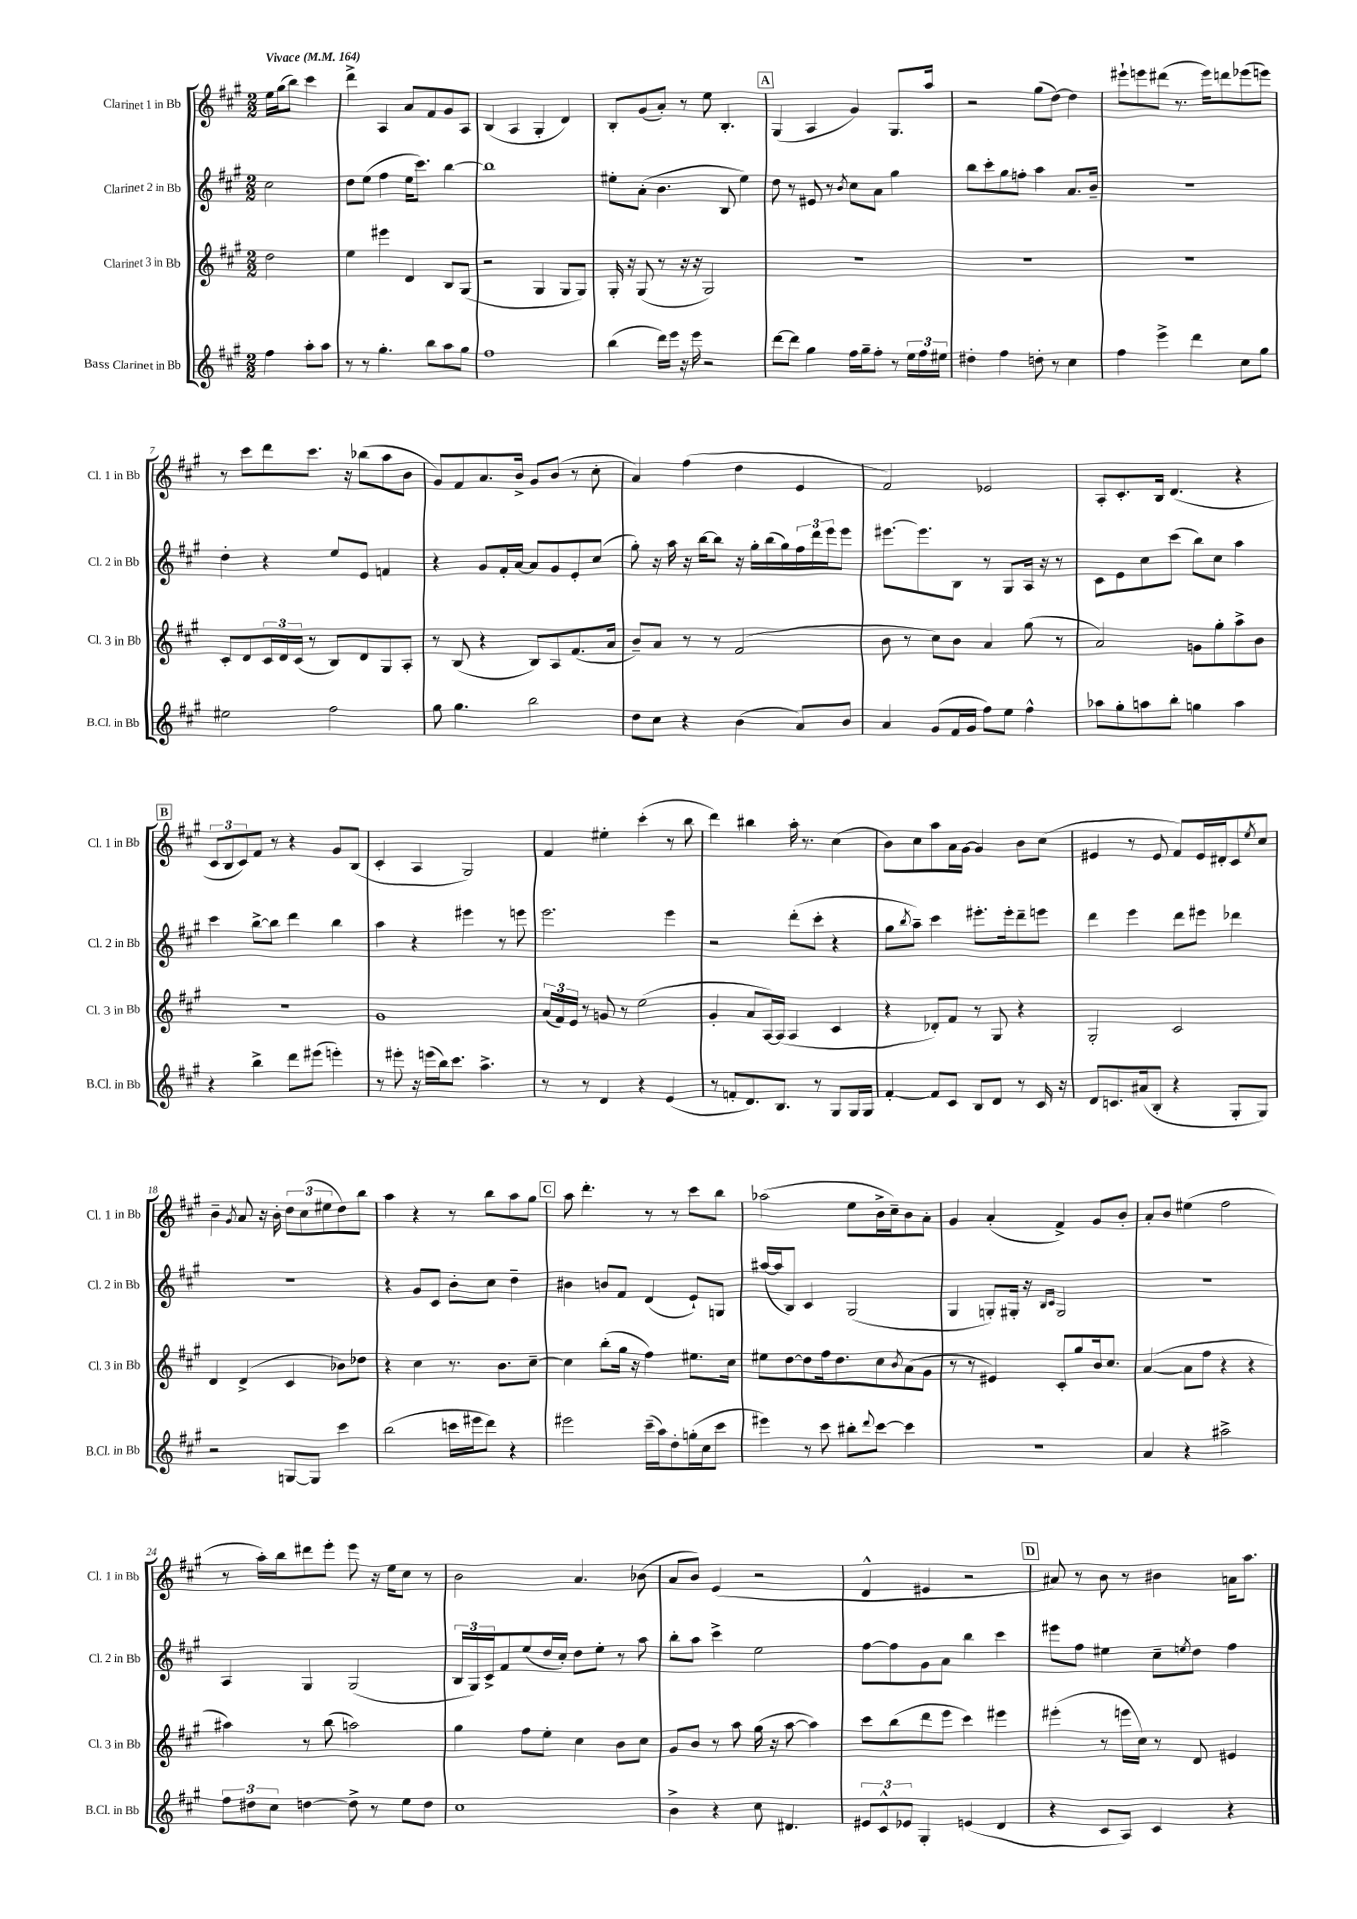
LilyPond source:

<<
\new StaffGroup <<
\new Staff = "s0" \with { instrumentName = "Clarinet 1 in Bb" shortInstrumentName = "Cl. 1 in Bb" } {
    \clef treble \key a \major \numericTimeSignature \time 2/2 \partial 2 \tempo "Vivace" 4 = 164
    e''16 gis''16( b''8) cis'''4 |
    d'''4-> a4 a'8 fis'8 gis'8 a8 |
    b4( a4 gis4-. d'4) |
    b8-. gis'8( a'8-.) r8 e''8 b4.-. |
    \mark \markup { \box "A" } gis4( a4 gis'4) gis8. a''16 |
    r2 gis''8( d''8~) d''4 |
    eis'''8-! e'''8 dis'''8( r8. e'''16) d'''8 ees'''8( e'''8) |
    r8 cis'''8 d'''8 cis'''8. r16 bes''8( a''8 b'8 |
    gis'8) fis'8 a'8. b'16-> gis'8 b'8( r8 cis''8-. |
    a'4) fis''4( d''4 e'4 |
    fis'2) ees'2 |
    a8-. cis'8.-. b16 d'4.( r4 |
    \mark \markup { \box "B" } \tuplet 3/2 { cis'8 b8 cis'8) } fis'8 r8 r4 gis'8 b8( |
    cis'4-. a4 gis2) |
    fis'4 eis''4-. cis'''4-.( r8 b''8 |
    d'''4) bis''4 a''16-. r8. cis''4( |
    b'8) cis''8 a''8 a'16 gis'16~ gis'4 b'8 cis''8( |
    eis'4 r8 eis'8 fis'8) eis'16 dis'16-. cis'8 \acciaccatura { e''8 } cis''8 |
    b'4-- \acciaccatura { gis'8 } a'8 r16 b'16-. \tuplet 3/2 { d''8 cis''8( eis''8 } d''8) b''8 |
    a''4 r4 r8 b''8 a''8 gis''8 |
    \mark \markup { \box "C" } a''8 d'''4.-. r8 r8 cis'''8 b''8 |
    aes''2( e''8 b'16-> cis''16--) b'8 a'8-. |
    gis'4 a'4-.( fis'4->) gis'8 b'8-. |
    a'8-. b'8 eis''4( fis''2 |
    r8 a''16-.) b''16 dis'''8 e'''8-. e'''8 r16 e''16 cis''8 r8 |
    b'2 a'4. bes'8( |
    a'8 b'8) e'4( r2 |
    d'4-^ eis'4 r2 |
    \mark \markup { \box "D" } ais'8) r8 b'8 r8 bis'4 a'16 a''8. \bar "|." |
}
\new Staff = "s1" \with { instrumentName = "Clarinet 2 in Bb" shortInstrumentName = "Cl. 2 in Bb" } {
    \clef treble \key a \major \numericTimeSignature \time 2/2 \partial 2
    cis''2 |
    d''8 e''8( fis''4 e''16 cis'''8.) b''4~ |
    b''1 |
    eis''8-. a'8-.( b'4. b8 eis''4) |
    \mark \markup { \box "A" } d''8 r8 eis'8 r8 \acciaccatura { b'8 } cis''8 a'8 gis''4 |
    b''8 cis'''8-. gis''8 f''8-. a''4 a'8. b'16-- |
    R1 |
    d''4-. r4 e''8 e'8 f'4 |
    r4 gis'8 fis'16-. a'16~ a'8 gis'8 e'8-. cis''8( |
    gis''8-.) r16 a''16 r16 b''16~ b''8 r16 gis''16-. b''16( gis''16) \tuplet 3/2 { fis''16 d'''16 e'''16 } e'''8 |
    eis'''8.~ eis'''8. b8 r8 gis8 a16 r16 r8 |
    cis'8 e'8 cis''8 cis'''8( b''8) cis''8 a''4 |
    \mark \markup { \box "B" } cis'''4 b''8~-> b''8 d'''4 b''4 |
    a''4 r4 eis'''4 r8 e'''8 |
    e'''2. e'''4 |
    r2 d'''8-.( cis'''8-. r4 |
    gis''8 \acciaccatura { b''8 } a''8--) cis'''4 eis'''8.-. eis'''16-. d'''8-- e'''8 |
    d'''4 e'''4 d'''8 eis'''8 des'''4 |
    R1 |
    r4 gis'8 cis'8 b'8-. cis''8 d''4-- |
    \mark \markup { \box "C" } bis'4 b'8 fis'8 d'4( e'8-!) g8 |
    ais''16~( ais''16 b8) cis'4 gis2( |
    gis4 g8-.) gis16-. r16 \grace { b16 cis'16 } gis2 |
    r1 |
    a4 gis4 gis2( |
    \tuplet 3/2 { b16 gis16) cis'16-> } fis'8 e''8( d''16 cis''16-.) d''8 e''8-. r8 a''8 |
    b''8-. a''8 cis'''4-> e''2 |
    fis''8~ fis''8 gis'8 a'8 b''4 cis'''4 |
    \mark \markup { \box "D" } eis'''8 fis''8 eis''4 cis''8-- \acciaccatura { e''8 } d''8 fis''4 \bar "|." |
}
\new Staff = "s2" \with { instrumentName = "Clarinet 3 in Bb" shortInstrumentName = "Cl. 3 in Bb" } {
    \clef treble \key a \major \numericTimeSignature \time 2/2 \partial 2
    d''2 |
    e''4 eis'''4 d'4 b8 gis8( |
    r2 gis4 gis8 gis8) |
    gis16-. r16 gis8( r8 r16 r16 gis2) |
    \mark \markup { \box "A" } R1 |
    R1 |
    R1 |
    cis'8-. d'8 \tuplet 3/2 { cis'16 d'16 cis'16( } r8 b8) d'8 gis8 a8-. |
    r8 b8( r4 b8) a8 fis'8.( a'16 |
    b'8--) a'8 r8 r8 fis'2( |
    b'8 r8 cis''8) b'8 a'4 gis''8( r8 |
    a'2) g'8 gis''8-. a''8-> b'8 |
    \mark \markup { \box "B" } r1 |
    gis'1 |
    \tuplet 3/2 { a'16( fis'16) e'16 } r8 g'8 r8 e''2( |
    gis'4-. a'8 a16~) a16( a4 cis'4 |
    r4 des'8-.) fis'8 r8 gis8 r4 |
    gis2-. cis'2 |
    d'4 d'4->( cis'4 bes'8) des''8 |
    r4 cis''4 r8. b'8. cis''8~-- |
    \mark \markup { \box "C" } cis''4 b''8-.( gis''16 r16 fis''4) eis''8. cis''16 |
    eis''8 d''8~ d''8 fis''16 d''8. cis''8 \acciaccatura { b'8 } a'8( gis'8 |
    r8 r8 eis'4) cis'8-. gis''8 b'16 cis''8. |
    a'4~( a'8 fis''8 r4 r4 |
    ais''4) r8 b''8( a''2) |
    gis''4 fis''8 e''8-. cis''4 b'8 cis''8 |
    gis'8 b'8 r8 a''8 gis''16( r16 a''8~ a''4) |
    cis'''8 b''8( d'''8 e'''8 cis'''4) eis'''4 |
    \mark \markup { \box "D" } eis'''4-.( r8 e'''16 cis''16) r8 d'8 eis'4 \bar "|." |
}
\new Staff = "s3" \with { instrumentName = "Bass Clarinet in Bb" shortInstrumentName = "B.Cl. in Bb" } {
    \clef treble \key a \major \numericTimeSignature \time 2/2 \partial 2
    fis''4 a''8-. a''8 |
    r8 r8 gis''4.-. b''8 a''8 gis''8 |
    fis''1 |
    b''4( d'''16) e'''16 r16 e'''16 r2 |
    \mark \markup { \box "A" } d'''8~ d'''8 gis''4 fis''16 gis''16-- fis''8-. r8 \tuplet 3/2 { e''16 fis''16 eis''16 } |
    dis''4-. fis''4 d''8-. r8 cis''4 |
    fis''4 e'''4-> d'''4 cis''8 gis''8 |
    eis''2 fis''2 |
    gis''8 gis''4. b''2 |
    d''8 cis''8 r4 b'4( a'8) b'8 |
    a'4 gis'8( fis'16 gis'16 fis''8) e''8 fis''4-^ |
    aes''8 gis''8-. a''8 b''8-. g''4 a''4 |
    \mark \markup { \box "B" } r4 b''4-> d'''8 eis'''8( e'''4-.) |
    r8 eis'''8-. r16 e'''16( b''16) cis'''8. a''4.-> |
    r8 r8 d'4 r4 e'4( |
    r8 f'8-. d'8.) b8. r8 gis8 gis16 gis16 |
    fis'4~-. fis'8 cis'8 b8 d'8 r8 cis'16 r16 |
    d'8 c'8. ais'16( b8-. r4 gis8-. gis8) |
    r2 g8~ g8 cis'''4 |
    b''2( c'''16 eis'''16 d'''8) r4 |
    \mark \markup { \box "C" } eis'''2 cis'''16--( a''16) d''8-. g''16-.( cis''16 cis'''8 |
    eis'''4) r8 cis'''8 bis''8-. \appoggiatura { d'''8 } cis'''8~ cis'''4 |
    R1 |
    a'4 r4 ais''2-> |
    \tuplet 3/2 { fis''8 dis''8 cis''8 } d''4~ d''8-> r8 e''8 d''8 |
    cis''1 |
    b'4-> r4 cis''8 dis'4. |
    \tuplet 3/2 { eis'8 cis'8-^ ees'8 } gis4-. e'4( d'4 |
    \mark \markup { \box "D" } r4 cis'8 a8) cis'4 r4 \bar "|." |
}
>>
>>
